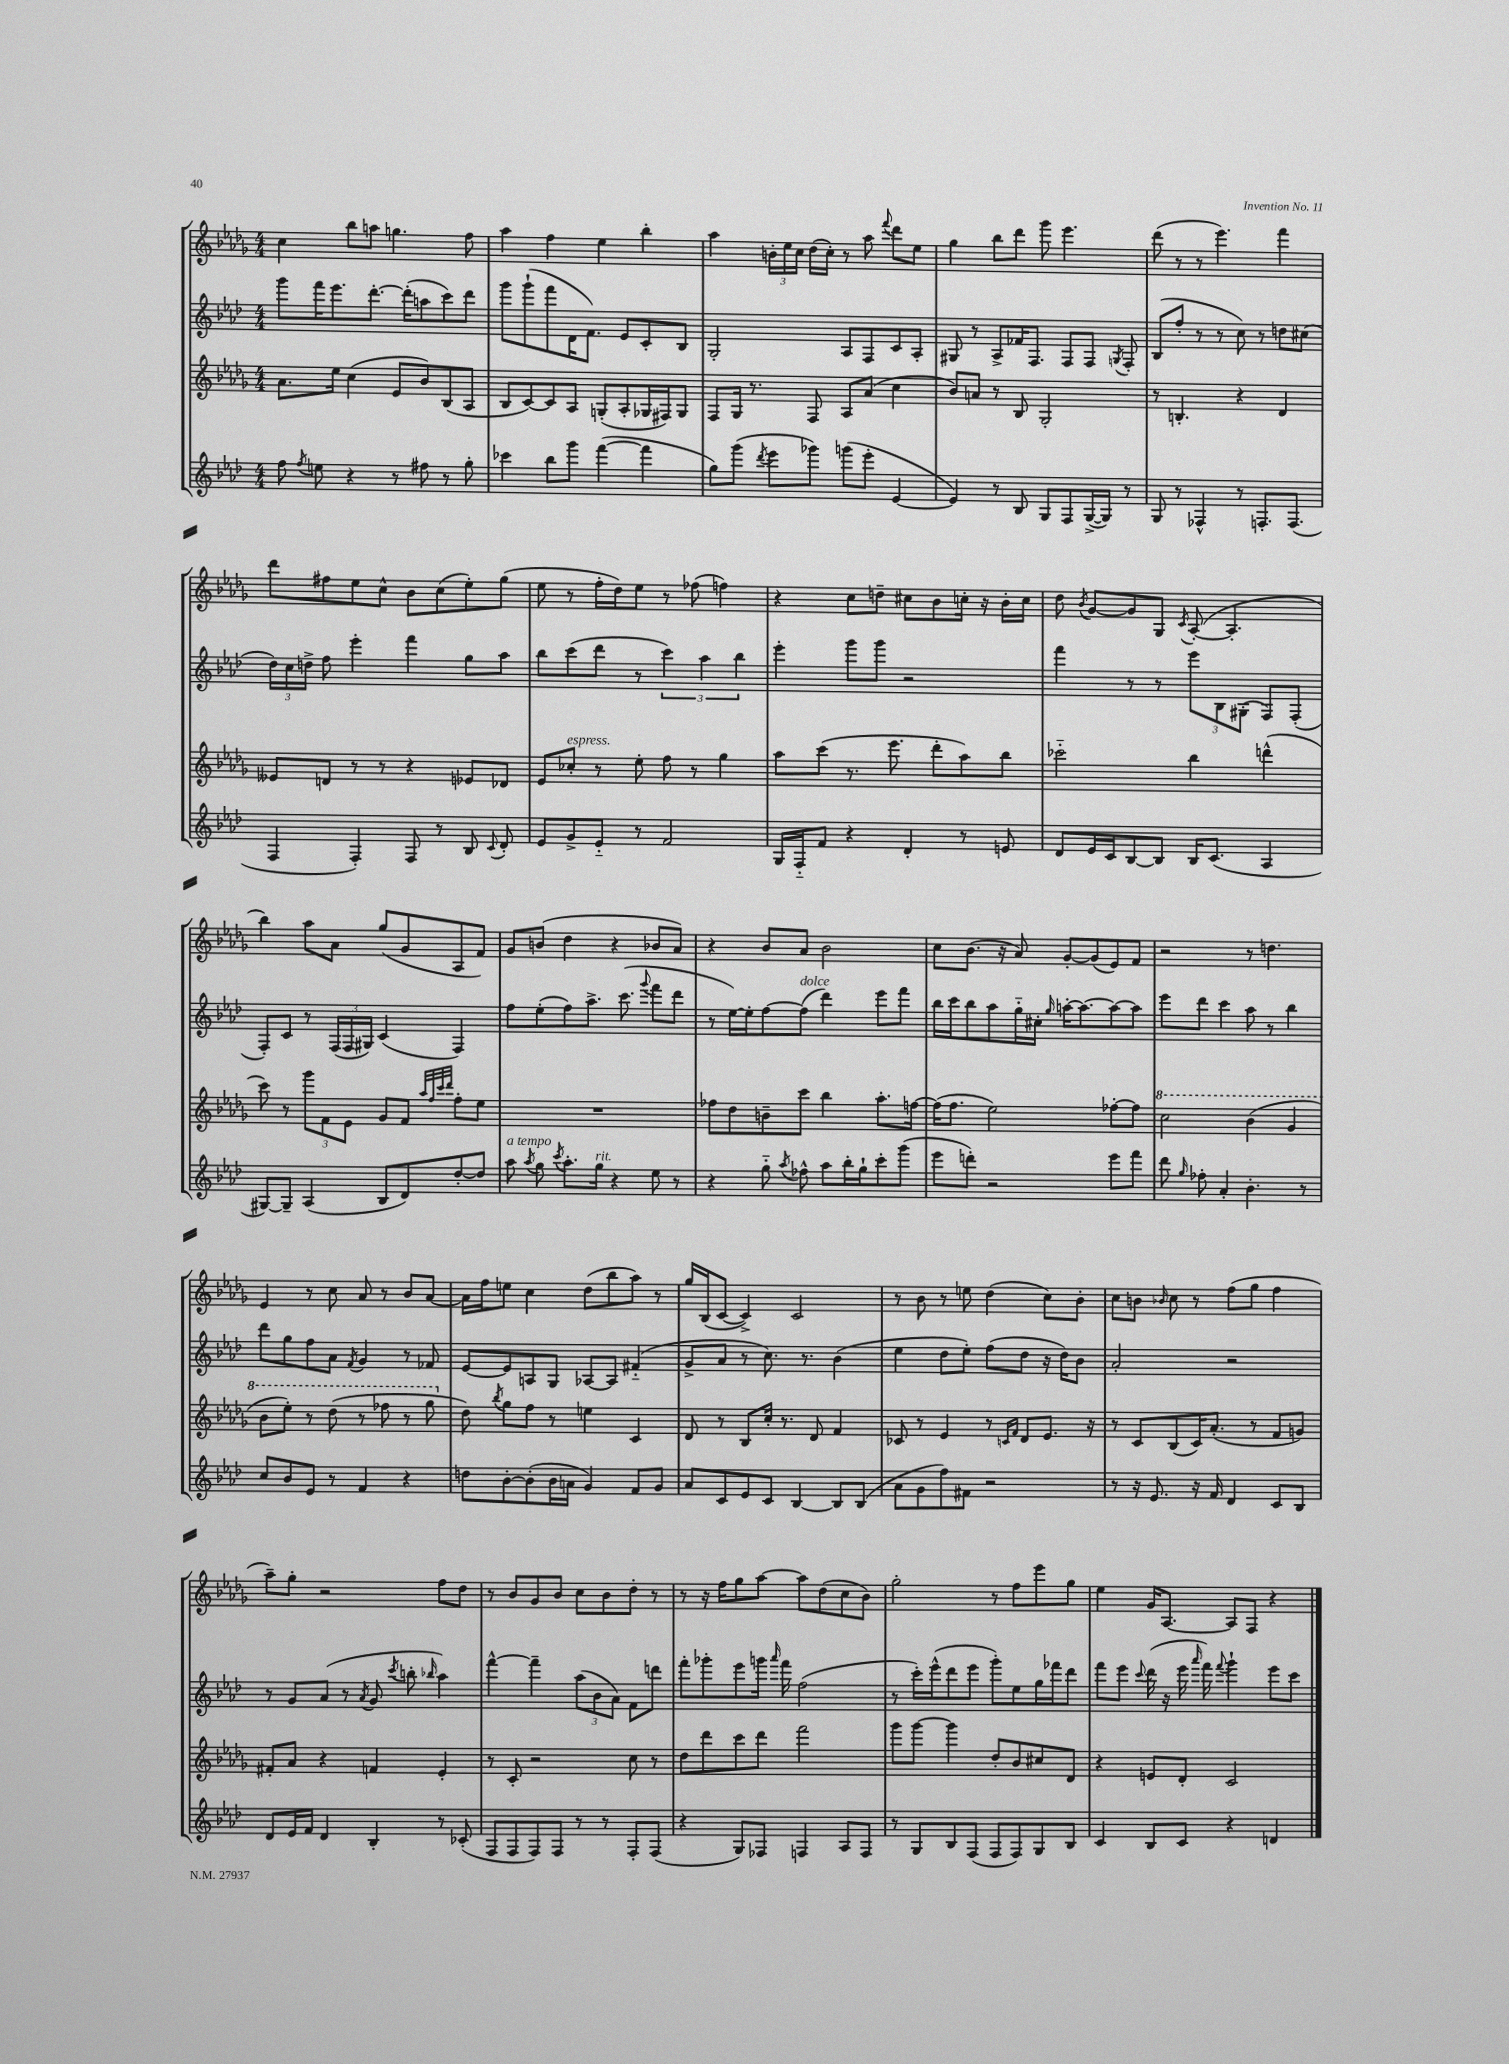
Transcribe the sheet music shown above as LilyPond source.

<<
\new StaffGroup <<
\new Staff = "s0" {
    \clef treble \key des \major \numericTimeSignature \time 4/4
    \autoBeamOff c''4 bes''8[ a''8] g''4. f''8 |
    aes''4 f''4 ees''4 bes''4-. |
    aes''4 \tuplet 3/2 { b'16[-. ees''16 c''16] } des''16[( c''16]-.) r8 aes''8 \appoggiatura { f'''8 } des'''8[ ees''8] |
    ges''4 bes''8[ des'''8] ges'''8 ees'''4. |
    des'''8( r8 r8 ees'''4.) f'''4 |
    des'''8[ fis''8 ees''8 c''8]-^ bes'8[ c''8( ees''8-.) ges''8]( |
    ees''8 r8 f''16[-. des''16) ees''8] r8 fes''8( f''4) |
    r4 c''8[ d''8]-- cis''8[ bes'8 c''16]-. r16 bes'16[-. c''16] |
    des''8 \acciaccatura { bes'8 } ges'8[~ ges'8 ges8] \acciaccatura { c'8 } aes8~-.( aes4.-. |
    bes''4) aes''8[ aes'8] ges''8[( ges'8 aes8 f'8]) |
    ges'8[ b'8]( des''4 r4 bes'8[ aes'8]) |
    r4 bes'8[ aes'8] bes'2 |
    c''8[ bes'8.]( r16 aes'8) ges'8[~-. ges'8( ees'8) f'8] |
    r2 r8 d''4. |
    ees'4 r8 c''8 aes'8 r8 bes'8[ aes'8]~ |
    aes'16[ f''16 e''8] c''4 des''8[( bes''8 aes''8]) r8 |
    ges''16[ bes16( c'8]~ c'4->) c'2 |
    r8 bes'8 r8 e''8 des''4( c''8[) bes'8]-. |
    c''8[ b'8] \grace { bes'16 } c''8 r8 f''8[( ges''8] f''4 |
    aes''8[--) ges''8]-. r2 f''8[ des''8] |
    r8 bes'8[ ges'8 bes'8] c''8[ bes'8 des''8]-. r8 |
    r8 r16 f''16[ ges''8 aes''8]~ aes''8[ des''8( c''8 bes'8]) |
    ges''2-. r8 f''8[ ees'''8 ges''8] |
    ees''4 ges'16[ aes8.]~ aes8[ f8] r4 \bar "|." |
}
\new Staff = "s1" {
    \clef treble \key aes \major \numericTimeSignature \time 4/4
    \autoBeamOff g'''8[ f'''16 ees'''8. des'''8.]~-. des'''16[-.( a''8 c'''8) des'''8] |
    g'''8[ g'''8-!( f'''8 des'16 f'8.]) ees'8[ c'8-. bes8] |
    g2-. aes8[ f8 c'8 aes8]-. |
    gis8 r8 aes8[-> fes'16 f8.] f8[ f8] \acciaccatura { g8 } f8-. |
    bes8[( f''8]-. r8 r8 c''8) r8 d''8[ cis''8]( |
    \tuplet 3/2 { des''16[) c''16 d''16]-> } f''8 ees'''4-. f'''4 g''8[ aes''8] |
    bes''8[ c'''8( des'''8] r8 \tuplet 3/2 { c'''4) aes''4 bes''4 } |
    ees'''4-. g'''8[ g'''8] r2 |
    f'''4 r8 r8 \tuplet 3/2 { ees'''8[ bes8 gis8]-.( } f8[) f8]-.( |
    f8[-.) c'8] r8 \tuplet 3/2 { f16[( f16 gis16]) } c'4( f4) |
    f''8[ ees''8-.( f''8) aes''8.]-> c'''8.( \appoggiatura { g'''8 } f'''8[ des'''8] |
    r8 ees''16[~) ees''16-. f''8~ f''8]^\markup { \italic "dolce" }( des'''4) ees'''8[ f'''8] |
    bes''16[ c'''16 bes''8 aes''8 g''16-_ cis''16]-. \grace { g''16 } a''16[~-. a''8.~ a''8~ a''8] |
    ees'''8[ des'''8] c'''4 aes''8 r8 bes''4 |
    des'''8[ g''8 f''8 aes'8] \acciaccatura { f'8 } g'4 r8 fes'8 |
    ees'8[~ ees'8 a8 g8] aes8[~ aes8] fis'4-_( |
    g'8[-> aes'8] r8 c''8.) r8. bes'4( |
    ees''4 des''8[ ees''8]-.) f''8[( des''8] r16 des''16[) bes'8] |
    aes'2-. r2 |
    r8 g'8[ aes'8]( r8 \acciaccatura { aes'8 } g'8 \acciaccatura { c'''8 } b''8-. \grace { bes''16 } aes''4) |
    f'''4~-^ f'''4-- \tuplet 3/2 { aes''8[( bes'8 aes'8]) } f'8[ d'''8] |
    f'''8[-. ges'''8-. ees'''8 g'''16] \grace { aes'''16 } f'''16 f''2( |
    r8 c'''16[-.) ees'''16-^( des'''8 ees'''8] g'''8[-.) ees''8 g''16 fes'''16 des'''8] |
    f'''8[ ees'''8] \appoggiatura { c'''8 } des'''16( r16 ees'''16 \grace { aes'''16 } f'''16) \appoggiatura { f'''8 } g'''4-! ees'''8[ c'''8] \bar "|." |
}
\new Staff = "s2" {
    \clef treble \key des \major \numericTimeSignature \time 4/4
    \autoBeamOff aes'8.[ ees''16] c''4( ees'8[ bes'8) bes8( aes8] |
    bes8[ c'8~) c'8 aes8] g8[-.( aes8-. ges16 fis16) ges8] |
    f8[ ges16] r8. f8 aes8[ aes'8]( c''4 |
    bes'8[) a'8] r8 bes8 ges2-. |
    r8 b4.-. r4 des'4 |
    eeses'8[ d'8] r8 r8 r4 ees'8[ des'8] |
    ees'8[ ces''8]-.^\markup { \italic "espress." } r8 ees''8-. f''8 r8 ges''4 |
    aes''8[ c'''8]( r8. ees'''8. des'''8[-. aes''8) bes''8] |
    ces'''2-_ bes''4 d'''4-^( |
    c'''8) r8 \tuplet 3/2 { ges'''8[ f'8 ees'8] } ges'8[ f'8] \grace { aes''32[ f''32 c'''32 des'''32] } f''8[-. ees''8] |
    R1 |
    fes''8[ des''8 b'8-- c'''8] bes''4 aes''8.[-. f''16]~ |
    f''16[( f''8.] ees''2) fes''8[~-. fes''8] |
    \ottava #1 c'''2 bes''4( ges''4 |
    bes''8[ ees'''8]-.) r8 des'''8( r8 fes'''8 r8 ges'''8 \ottava #0 |
    des''8) \acciaccatura { bes''8 } ges''8[ f''8] r8 e''4 c'4 |
    des'8 r8 bes8[ c''16]-. r8. des'8 f'4 |
    ces'8 r8 ees'4 r8 \grace { c'16[ f'16] } des'8[ ees'8.] r16 |
    r8 c'8[ bes8( c'16) aes'8.]-.( r8 f'8[ g'8]) |
    fis'8[-. aes'8] r4 f'4 ees'4-. |
    r8 c'8-. r2 c''8 r8 |
    des''8[ des'''8 c'''8 des'''8] f'''2 |
    ges'''8[ ges'''8]~ ges'''4 des''8[-. bes'8 cis''8 des'8] |
    r4 e'8[ des'8]-. c'2 \bar "|." |
}
\new Staff = "s3" {
    \clef treble \key aes \major \numericTimeSignature \time 4/4
    \autoBeamOff f''8 \acciaccatura { f''8 } e''8 r4 r8 fis''8 r8 g''8-. |
    ces'''4 bes''8[ g'''8] f'''4~( f'''4 |
    g''8[) g'''8]( \acciaccatura { des'''8 } ees'''8[ ges'''8]) g'''8[( ees'''8]-. ees'4~ |
    ees'4) r8 bes8 g8[ f8 g16~->( g16]) r8 |
    g8 r8 fes4-^ r8 f8.[-. f8.]( |
    f4 f4-.) f8 r8 bes8 \appoggiatura { c'8 } des'8-. |
    ees'8[ g'8-> ees'8]-_ r8 f'2 |
    g16[ f16-_ f'8] r4 des'4-. r8 e'8 |
    des'8[ ees'16 c'16 bes8~ bes8] bes16[ c'8.]( aes4 |
    gis8[~) gis8]-- aes4( bes8[ des'8) des''8~-. des''8] |
    aes''8^\markup { \italic "a tempo" } \acciaccatura { aes''8 } g''8 \acciaccatura { c'''8 } aes''8.[-. g''16]^\markup { \italic "rit." } r4 ees''8 r8 |
    r4 g''8-_ \acciaccatura { aes''8 } fes''8-^ aes''8[ bes''16-. g''16-! c'''8-. g'''8]( |
    ees'''8[ d'''8]-.) r2 ees'''8[ f'''8] |
    des'''8 \grace { g''16 } fes''8-. aes'4-. bes'4.-. r8 |
    c''8[ bes'8 ees'8] r8 f'4 r4 |
    d''8[ bes'8~-. bes'8-.( bes'16 a'16] g'4) f'8[ g'8] |
    aes'8[ c'8 ees'8 c'8] bes4~ bes8[ bes8]( |
    aes'8[ g'8 f''8) fis'8] r2 |
    r8 r16 ees'8. r16 f'16 des'4 c'8[ bes8] |
    des'8[ ees'16 f'16] des'4 bes4-. r8 ces'8-.( |
    f8[ f8 f8) f8] r8 r8 f8[-. f8]( |
    r4 g8[) fes8] f4 aes8[ f8] |
    r8 g8[ bes8 f8]( f8[ f8) g8 bes8] |
    c'4 bes8[ c'8] r4 d'4 \bar "|." |
}
>>
>>
\layout { \context { \Score \remove "Bar_number_engraver" } }
